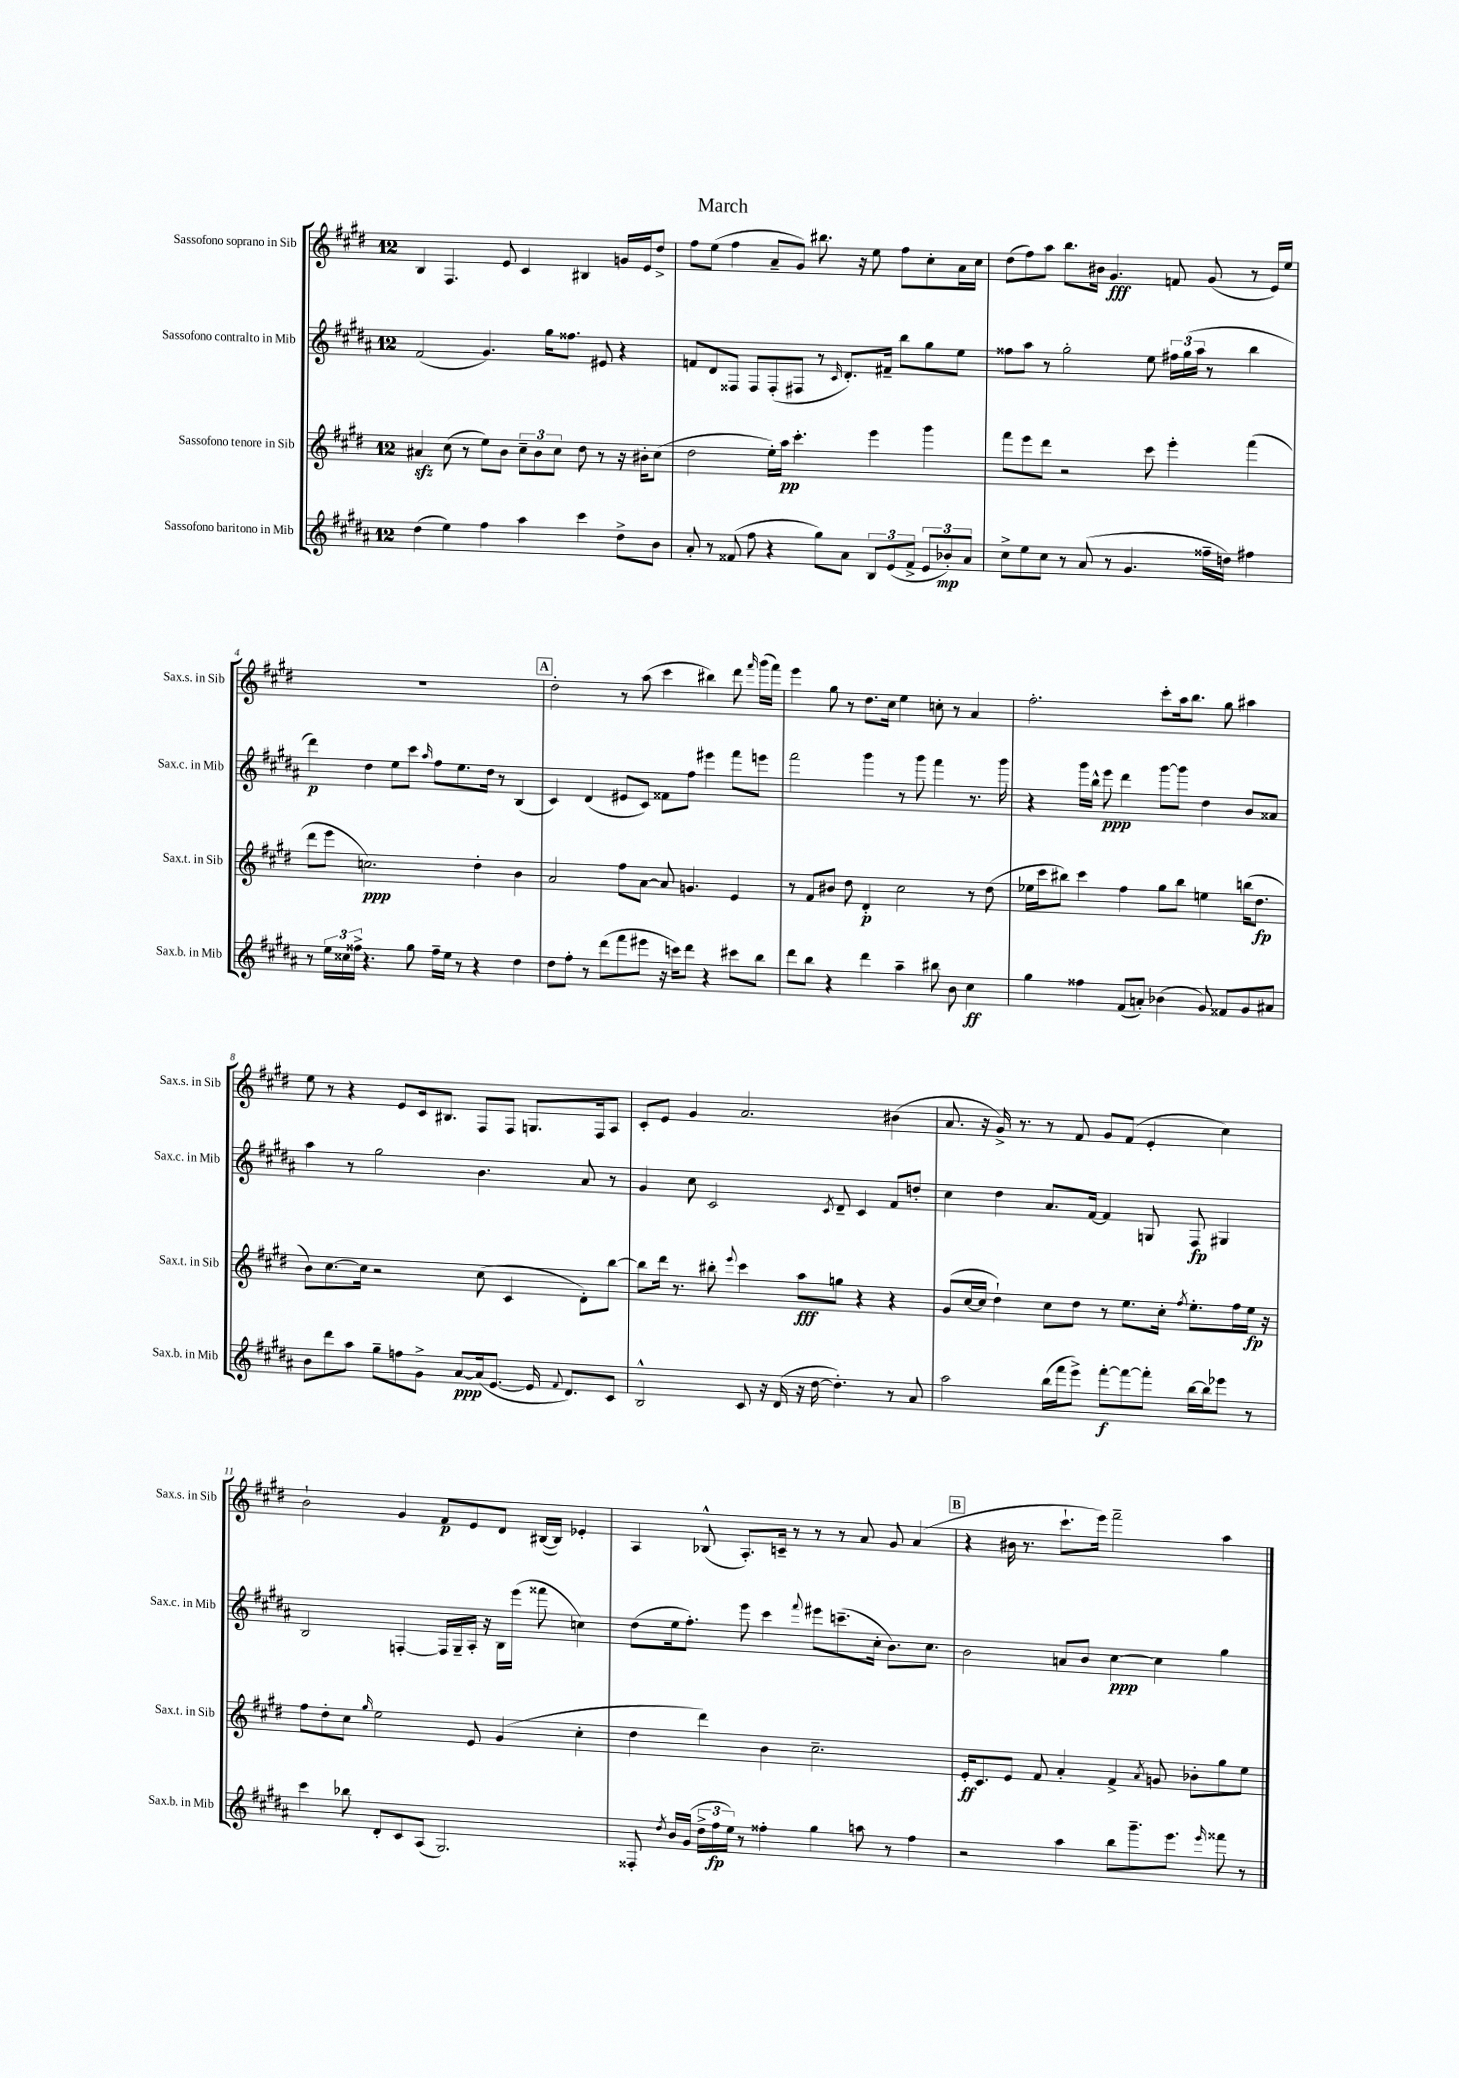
\header { title = "March" }
<<
\new StaffGroup <<
\new Staff = "s0" \with { instrumentName = "Sassofono soprano in Sib" shortInstrumentName = "Sax.s. in Sib" } {
    \clef treble \key e \major \once \override Staff.TimeSignature.style = #'single-digit \time 12/8
    \autoBeamOff b4 fis4. e'8 cis'4 bis4 g'16[ e'16 dis''8]-> |
    fis''8[ e''8]( fis''4 a'8[-- gis'8]) bis''8. r16 e''8 fis''8[ cis''8-. a'16 cis''16] |
    dis''8[( fis''8) a''8] b''8.[ bis'16] gis'4.\fff f'8 gis'8( r8 e'16[) e''16] |
    R1. |
    \mark \markup { \box "A" } dis''2-. r8 a''8( cis'''4 bis''4) dis'''8 \grace { fis'''16 } gis'''16[( fis'''16]) |
    e'''4 gis''8 r8 dis''8.[ cis''16] e''4 c''8-. r8 a'4 |
    fis''2.-. cis'''8[-. a''16 b''8.] gis''8 ais''4 |
    e''8 r8 r4 e'8[ cis'16 bis8.] fis8[ fis8] g8.[ fis16 a8] |
    cis'8[-. e'8] gis'4 a'2. bis'4( |
    a'8. r16 gis'16->) r8. r8 fis'8 gis'8[ fis'8]( e'4-. cis''4) |
    b'2-! gis'4 fis'8[\p e'8 dis'8] bis16[~( bis16]) ees'4-. |
    a4 bes8-^( a8.[-.) c'16]-- r8 r8 r8 a'8 gis'8 a'4( |
    \mark \markup { \box "B" } r4 bis'16 r8. cis'''8.[-! e'''16]) fis'''2-- a''4 \bar "|." |
}
\new Staff = "s1" \with { instrumentName = "Sassofono contralto in Mib" shortInstrumentName = "Sax.c. in Mib" } {
    \clef treble \key b \major \once \override Staff.TimeSignature.style = #'single-digit \time 12/8
    \autoBeamOff fis'2( gis'4.) gis''16[ fisis''8.] eis'8 r4 |
    f'8[ dis'8 fisis8] fisis8[ fisis8-.( fis8] r8 \grace { cis'16 } dis'8.[-.) fis'16]-- b''8[ gis''8 e''8] |
    fisis''8[ ais''8] r8 gis''2-. e''8 \tuplet 3/2 { fis''16[ gis''16( ais''16] } r8 b''4 |
    dis'''4\p) dis''4 e''8[ cis'''8] \grace { ais''16 } fis''8[ e''8. dis''16] r8 b4( |
    \mark \markup { \box "A" } cis'4) dis'4( eis'8[ cis'8]) fisis'8[ fis''8] eis'''4 fis'''8[ e'''8] |
    fis'''2 gis'''4 r8 gis'''8 fis'''4 r8. gis'''16 |
    r4 gis'''16[ b''16]-^ e'''8\ppp dis'''4 gis'''8[~ gis'''8] dis''4 b'8[ aisis'8] |
    ais''4 r8 gis''2 b'4. ais'8 r8 |
    gis'4 cis''8 cis'2 \acciaccatura { cis'8 } dis'8-- cis'4 fis'8[ d''8]-. |
    cis''4 dis''4 ais'8.[ fis'16]~ fis'4 g8 fis8\fp gis4 |
    b2 f4~-. f16[ gis16-- ais16]-. r16 b16[ e'''16]( fisis'''8 c''4) |
    dis''8[( e''16 fis''8.]-.) e'''8 cis'''4 \appoggiatura { fis'''8 } eis'''8[ c'''8.--( cis''16]-. b'8.[) cis''8.] |
    \mark \markup { \box "B" } b'2 a'8[ b'8] cis''4~\ppp cis''4 gis''4 \bar "|." |
}
\new Staff = "s2" \with { instrumentName = "Sassofono tenore in Sib" shortInstrumentName = "Sax.t. in Sib" } {
    \clef treble \key e \major \once \override Staff.TimeSignature.style = #'single-digit \time 12/8
    \autoBeamOff ais'4\sfz cis''8( r8 e''8[) b'8] \tuplet 3/2 { cis''8[-- b'8 cis''8] } dis''8 r8 r16 bis'16[-. cis''8]( |
    dis''2 e''16[-.) a''16]\pp cis'''4.-. e'''4 gis'''4 |
    fis'''8[ e'''8 dis'''8] r2 cis'''8 e'''4-. fis'''4( |
    dis'''8[ e'''8] c''2.\ppp) dis''4-. b'4 |
    \mark \markup { \box "A" } a'2 fis''8[ a'8]~ a'8 g'4. e'4 |
    r8 fis'8[ bis'8] dis''8 dis'4-.\p cis''2 r8 dis''8( |
    ees''16[ cis'''16 bis''8]) cis'''4 fis''4 gis''8[ bis''8] e''4 b''16[( dis''8.]\fp |
    b'8[) cis''8.~ cis''16] r2 cis''8( cis'4 dis'8[-.) b''8]~ |
    b''8[ dis'''16] r8. bis''8-. \appoggiatura { e'''8 } cis'''4 a''8[\fff g''8] r4 r4 |
    gis'8[( cis''16~ cis''16] dis''4-!) cis''8[ dis''8] r8 e''8.[ cis''16]-. \acciaccatura { fis''8 } e''8.[-. fis''16 e''16]\fp r16 |
    fis''8[ dis''8-. cis''8] \grace { gis''16 } e''2 e'8 gis'4( cis''4-. |
    dis''4 dis'''4) b'4 cis''2.-- |
    \mark \markup { \box "B" } e'16[-.\ff cis'8. e'8] fis'8 a'4-. fis'4-> \acciaccatura { a'8 } g'8 bes'8[-. gis''8 e''8] \bar "|." |
}
\new Staff = "s3" \with { instrumentName = "Sassofono baritono in Mib" shortInstrumentName = "Sax.b. in Mib" } {
    \clef treble \key b \major \once \override Staff.TimeSignature.style = #'single-digit \time 12/8
    \autoBeamOff dis''4( e''4) fis''4 ais''4 cis'''4 dis''8[-> b'8] |
    ais'8-. r8 fisis'8( fis''8 r4 gis''8[) ais'8] \tuplet 3/2 { b8[ e'8( fisis'8]-> } \tuplet 3/2 { e'8[ bes'8-.\mp) ais'8] } |
    cis''8[-> e''8 cis''8] r8 ais'8( r8 gis'4. fisis''16[-- d''16]) fis''4 |
    r8 \tuplet 3/2 { e''16[ cisis''16 fisis''16]-> } r4. gis''8 fisis''16[-- e''16] r8 r4 dis''4 |
    \mark \markup { \box "A" } dis''8[ fis''8]-. r8 dis'''8[( fis'''8 eis'''8] r16 c'''16[) dis'''8] r4 cis'''8[ b''8] |
    dis'''8[ b''8] r4 dis'''4 ais''4-- bis''8 b'8 cis''4\ff |
    gis''4 fisis''4 fis'8[( a'8]-.) bes'4( gis'8) fisis'8[ gis'8 ais'8] |
    b'8[ dis'''8 ais''8] gis''8[-- f''8 gis'8]-> ais'8[~\ppp ais'16( e'8.]~ e'16 \appoggiatura { fis'8 } dis'8.[) cis'8] |
    b2-^ cis'8 r16 dis'16( r16 dis''16~ dis''4.-.) r8 ais'8 |
    ais''2 b''16[( fis'''16 e'''8]->) fis'''8[~-.\f fis'''8~ fis'''8]-. b''16[~ b''16 ees'''8] r8 |
    cis'''4 bes''8 dis'8[-. cis'8 ais8]( gis2.) |
    fisis8-. \acciaccatura { dis''8 } b'16[ gis'16]( \tuplet 3/2 { dis''16[-> fis''16\fp e''16]) } r8 fisis''4-. gis''4 a''8 r8 fisis''4 |
    \mark \markup { \box "B" } r2 ais''4 b''8[ gis'''8.-- e'''8.] \grace { e'''16 } fisis'''8 r8 \bar "|." |
}
>>
>>
